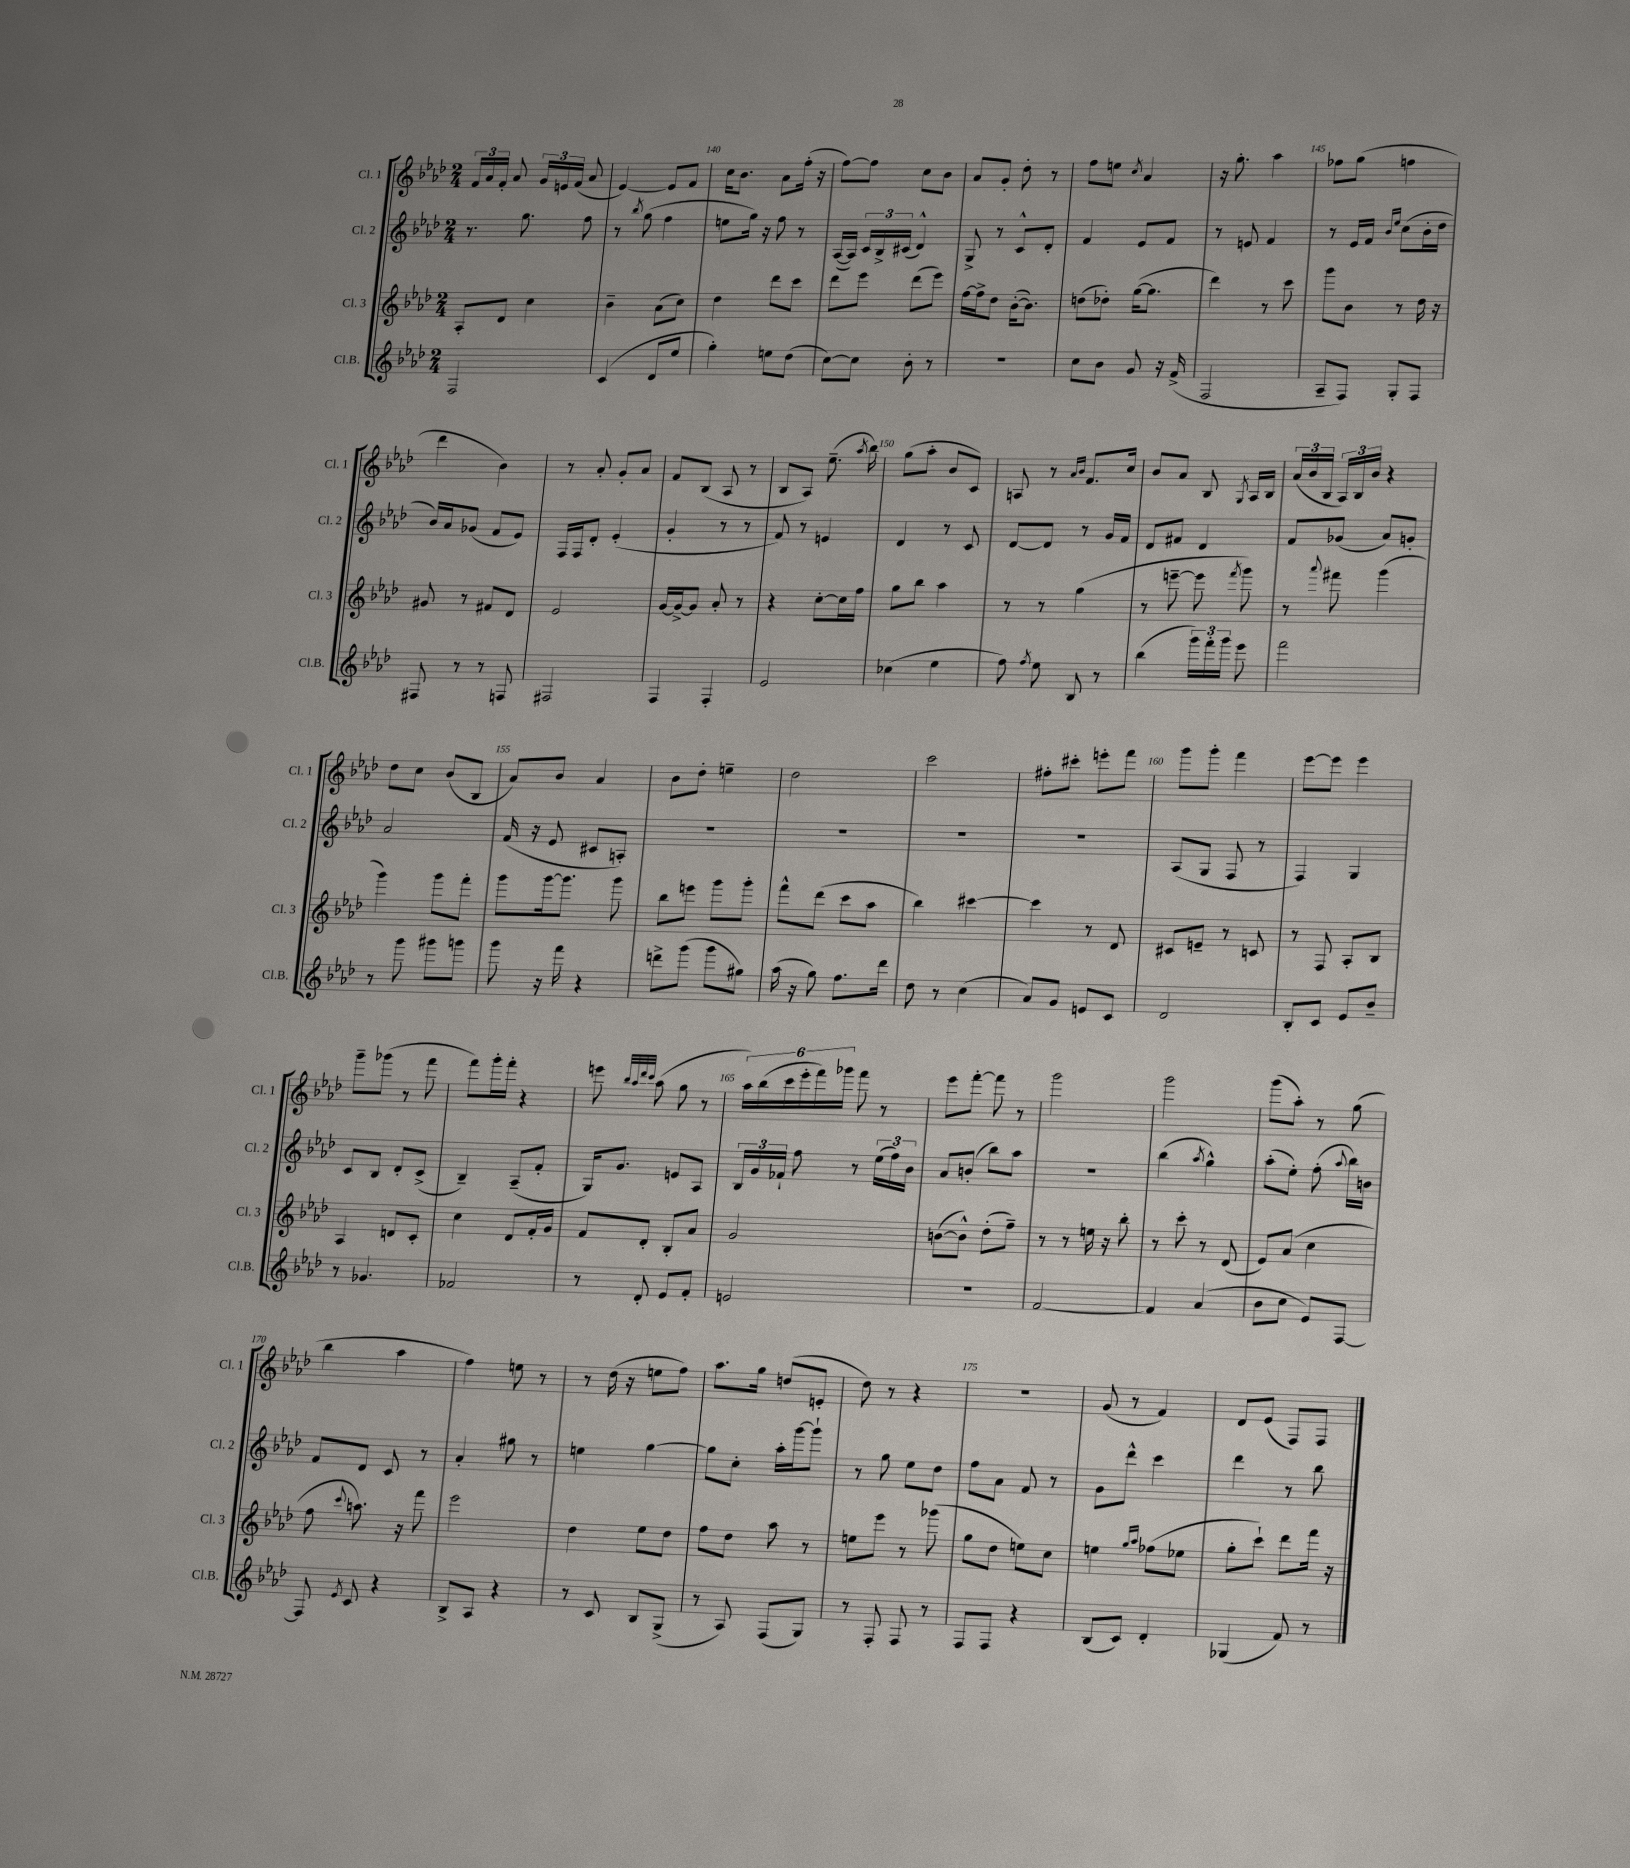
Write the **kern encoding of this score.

**kern	**kern	**kern	**kern
*part4	*part3	*part2	*part1
*staff4	*staff3	*staff2	*staff1
*I"Cl.B.	*I"Cl. 3	*I"Cl. 2	*I"Cl. 1
*I'Cl.B.	*I'Cl. 3	*I'Cl. 2	*I'Cl. 1
*clefG2	*clefG2	*clefG2	*clefG2
*k[b-e-a-d-]	*k[b-e-a-d-]	*k[b-e-a-d-]	*k[b-e-a-d-]
*M2/4	*M2/4	*M2/4	*M2/4
=138	=138	=138	=138
2F/	8A-'/L	8.r	24f/LL
.	.	.	24a-/
.	.	.	24f'/JJ
.	8d-/J	.	8a-/
.	.	8.gg\	.
.	4cc\	.	24g/LL
.	.	.	24en/
.	.	.	(24f/JJ
.	.	8ff\	8a-/
=139	=139	=139	=139
(4c/	4b-~\	8r	[4e-/)
.	.	8qbb-/	.
.	.	(8gg\	.
8d-/L	(8a-\L	4ff\	8e-/L]
8ee-/J	8cc\J)	.	8f/J
=140	=140	=140	=140
4gg'\)	4dd-\	8een\L	16cc\KL
.	.	.	8.b-\J
.	.	16gg\Jk)	.
.	.	16r	.
8een\L	8ddd-\L	8ff\	8a-\L
(8dd-\J	8ccc\J	8r	(16ff'\Jk
.	.	.	16r
=141	=141	=141	=141
[8cc\L)	8ddd-\L	([16A-/LL	[8ff\L)
.	.	16A-/JJ])	.
8cc\J]	8eee-\J	24c/LL	8ff\J]
.	.	24B-^/	.
.	.	(24c#X/JJ	.
8b-'\	(8ddd-\L	4d-^^/)	8cc\L
8r	8eee-\J)	.	8b-\J
=142	=142	=142	=142
2r	[16ff\LL	8G^/	8a-/L
.	16ff^\J]	.	.
.	8dd-\J	8r	8g'/J
.	([16b-'\KL	8c^^/L	8dd-'\
.	8.b-\J])	.	.
.	.	8d-'/J	8r
=143	=143	=143	=143
8cc\L	(8ddn\L	4f/	8ff\L
8b-\J	8dd-X'\J)	.	8een\J
.	.	.	8qcc/
8g/	([16gg\KL	8e-/L	4a-/
.	8.gg\J]	.	.
16r	.	8f/J	.
(16f^/	.	.	.
=144	=144	=144	=144
2F/	4ddd-\)	8r	16r
.	.	.	8.gg'\
.	.	8en/	.
.	8r	4f/	4aa-\
.	8ccc\	.	.
=145	=145	=145	=145
8A-~/L	8ggg\L	8r	8ff-X\L
8F/J)	8b-\J	16e-/LL	(8gg\J
.	.	16f/JJ	.
.	.	16qqb-/LL	.
.	.	16qqee-/JJ	.
8G'/L	8r	(8cc\L	4ffn\
8F/J	16dd-\	16b-'\L	.
.	16r	16dd-\JJ	.
!!LO:LB:g=z
=146	=146	=146	=146
8F#X/	8g#X/	16b-/LL)	4ddd-\
.	.	16a-/J	.
8r	8r	(8g-X/J	.
8r	8f#X/L	8f/L	4b-\)
8Fn/	8d-/J	8e-/J)	.
=147	=147	=147	=147
2F#X/	2e-/	16F/LL	8r
.	.	16F/J	.
.	.	8d-'/J	8a-'/
.	.	(4e-'/	8g'/L
.	.	.	8a-/J
=148	=148	=148	=148
4F/	[16g/LL	4g'/	8f/L
.	16g^/J_	.	.
.	8g/J]	.	(8B-/J
4F'/	8a-'/	8r	8A-/
.	8r	8r	8r
=149	=149	=149	=149
2e-/	4r	8f/)	8B-/L
.	.	8r	8A-/J)
.	[8cc'\L	4en/	(8.ee-~\
.	16cc\L]	.	.
.	.	.	8qaa-/
.	16ff\JJ	.	16bb-\)
=150	=150	=150	=150
(4cc-X\	8gg\L	4d-/	(8gg\L
.	8bb-\J	.	8aa-'\J
4ee-\	4aa-\	8r	8b-/L
.	.	8c/	8c/J)
=151	=151	=151	=151
8ff\)	8r	[8d-/L	8An/
8qff/	.	.	.
8ee-\	8r	8d-/J]	8r
.	.	.	16qqa-/LL
.	.	.	16qqb-/JJ
8B-/	(4gg\	8r	8.f/L
8r	.	16g/LL	.
.	.	16f/JJ	16cc/Jk
=152	=152	=152	=152
(4bb-\	8r	8d-/L	8b-/L
.	[8eeen~\	8f#X/J	8a-/J
24ggg\LL)	8eee\]	4d-/	8B-/
24fff'\	.	.	.
24ggg\JJ	.	.	.
.	8qfff/	.	8qG/
8eee-\	8ggg\)	.	16A-/LL
.	.	.	16B-/JJ
=153	=153	=153	=153
2fff\	8r	8f/L	(24a-/LL
.	.	.	24b-/
.	.	.	24B-/JJ
.	8qqaaa-/	.	.
.	8fff#X\	(8g-X/J	24A-/LL)
.	.	.	24B-/
.	.	.	24b-/JJ
.	(4ggg\	8a-/L)	4r
.	.	8gn'/J	.
!!LO:LB:g=z
=154	=154	=154	=154
8r	4ggg\)	2a-/	8dd-\L
8ggg\	.	.	8cc\J
8ggg#X\L	8ggg\L	.	(8b-/L
8gggn\J	8fff'\J	.	8B-/J
=155	=155	=155	=155
8ggg\	8ggg\L	(16f/	8a-/L)
.	.	16r	.
16r	[16ggg\k	8e-/	8b-/J
16fff\	8.ggg\J]	.	.
4r	.	8c#X/L	4a-/
.	8ggg\	8An'/J)	.
=156	=156	=156	=156
8dddn^\L	8bb-\L	2r	8b-\L
(8ggg\J	8eeen\J	.	8dd-'\J
8ggg\L	8ggg\L	.	4een~\
8gg#X\J)	8ggg'\J	.	.
=157	=157	=157	=157
(16aa-\	8fff^^\L	2r	2dd-\
16r	.	.	.
8gg\)	(8ddd-\J	.	.
8.ff\L	8ccc\L	.	.
.	8aa-\J	.	.
16ddd-\Jk	.	.	.
=158	=158	=158	=158
8dd-\	4bb-\)	2r	2ccc\
8r	.	.	.
(4cc\	[4ccc#X\	.	.
=159	=159	=159	=159
8a-/L)	4ccc#\]	2r	8ff#X'\L
8g/J	.	.	8ccc#X'\J
8en/L	8r	.	8eeen'\L
8c/J	8d-/	.	8fff\J
=160	=160	=160	=160
2d-/	8c#X/L	(8A-/L	8ggg\L
.	8en~/J	8G/J	8ggg'\J
.	8r	8F/	4fff\
.	8cn/	8r	.
=161	=161	=161	=161
8B-'/L	8r	4F/)	[8eee-\L
8c/J	8F/	.	8eee-\J]
8e-/L	8A-'/L	4G/	4eee-\
8b-~/J	8B-/J	.	.
!!LO:LB:g=z
=162	=162	=162	=162
8r	4A-/	8c/L	8ggg~\L
4.g-X/	.	8B-/J	(8ggg-X\J
.	8dn/L	8d-'/L	8r
.	8c'/J	(8c^/J	8fff\
=163	=163	=163	=163
2f-X/	4cc\	4B-~/)	8fff\L)
.	.	.	16ggg'\L
.	.	.	16fff'\JJ
.	8d-/L	(8A-~/L	4r
.	16f'/L	8f'/J	.
.	16g/JJ	.	.
=164	=164	=164	=164
8r	8f/L	16G/KL)	8eeen\
.	.	8.g/J	.
.	.	.	32qqbb-/LLL
.	.	.	32qqaa-/
.	.	.	32qqddd-/
.	.	.	32qqccc/JJJ
8d-'/	8d-'/J	.	(8aa-\
8e-/L	8B-'/L	8en/L	8gg\
8f'/J	8a-/J	8A-/J	8r
=165	=165	=165	=165
2en/	2g/	24B-/LL	24aa-\LL)
.	.	24g/	(24bb-\
.	.	24f-X`/JJ	24ccc\
.	.	8ff\	24eee-'\
.	.	.	24fff\)
.	.	.	24ggg-X\JJ
.	.	8r	8fff\
.	.	(24ee-\LL	8r
.	.	24ff\)	.
.	.	24b-\JJ	.
=166	=166	=166	=166
2r	([8bn\L	8a-/L	8eee-\L
.	8b^^\J])	(8bn'/J	[8fff'\J
.	(8dd-'\L	8bb-\L)	8fff\]
.	8ff~\J)	8aa-\J	8r
=167	=167	=167	=167
[2f/	8r	2r	2ggg\
.	8r	.	.
.	16een\	.	.
.	16r	.	.
.	8bb-'\	.	.
=168	=168	=168	=168
4f/]	8r	(4bb-\	2ggg\
.	8ccc'\	.	.
.	.	8qaa-/	.
(4a-/	8r	4gg^^\)	.
.	(8d-/	.	.
=169	=169	=169	=169
8b-\L	8e-/L)	(8aa-'\L	(8ggg\L
8cc\J	(8a-/J	8ee-'\J)	8aa-'\J)
8e-/L)	4cc\	(8ff'\	8r
.	.	8qqaa-/	.
[8F/J	.	16bb-\LL)	(8gg\
.	.	16bn\JJ	.
!!LO:LB:g=z
=170	=170	=170	=170
8F/]	8ff\	8f/L	4bb-\
8qe-/	8qqccc/	.	.
8c/	8.aan\)	8d-/J	.
4r	.	8c/	4aa-\
.	16r	.	.
.	8fff\	8r	.
=171	=171	=171	=171
8B-^/L	2eee-\	4a-'/	4ff\)
8A-/J	.	.	.
4r	.	8gg#X\	8een\
.	.	8r	8r
=172	=172	=172	=172
8r	4dd-\	4een\	8r
8c/	.	.	(16dd-\
.	.	.	16r
8B-/L	8ee-\L	[4gg\	8een\L
(8G^/J	8dd-\J	.	8ff\J)
=173	=173	=173	=173
8r	8ff\L	8gg\L]	8.aa-\L
8A-/)	8dd-\J	8cc'\J	.
.	.	.	16gg\Jk
(8F/L	8aa-\	16aa-'\LL	(8ddn/L
.	.	[16ggg\J	.
8G/J)	8r	8ggg`\J]	8en'/J
=174	=174	=174	=174
8r	8een\L	8r	8dd-\)
8F'/	8eee-\J	8gg\	8r
8F/	8r	8ee-\L	4r
8r	(8ggg-X\	8dd-\J	.
=175	=175	=175	=175
8F/L	8gg\L	8ff\L	2r
8F/J	8dd-\J	8a-\J	.
4r	8een\L)	8f/	.
.	8cc\J	8r	.
=176	=176	=176	=176
(8B-/L	4een\	8g\L	(8g/
8c/J)	.	8ddd-^^\J	8r
.	16qqgg/LL	.	.
.	16qqaa-/JJ	.	.
4d-'/	(8ff-X\L	4ccc\	4f/)
.	8ee-X\J	.	.
=177	=177	=177	=177
(4G-X/	8gg'\L	4ddd-\	8d-/L
.	8ccc`\J)	.	(8e-/J
8f/)	8ddd-\L	8r	8F/L)
8r	16fff\Jk	8bb-\	8F/J
.	16r	.	.
==	==	==	==
*-	*-	*-	*-
